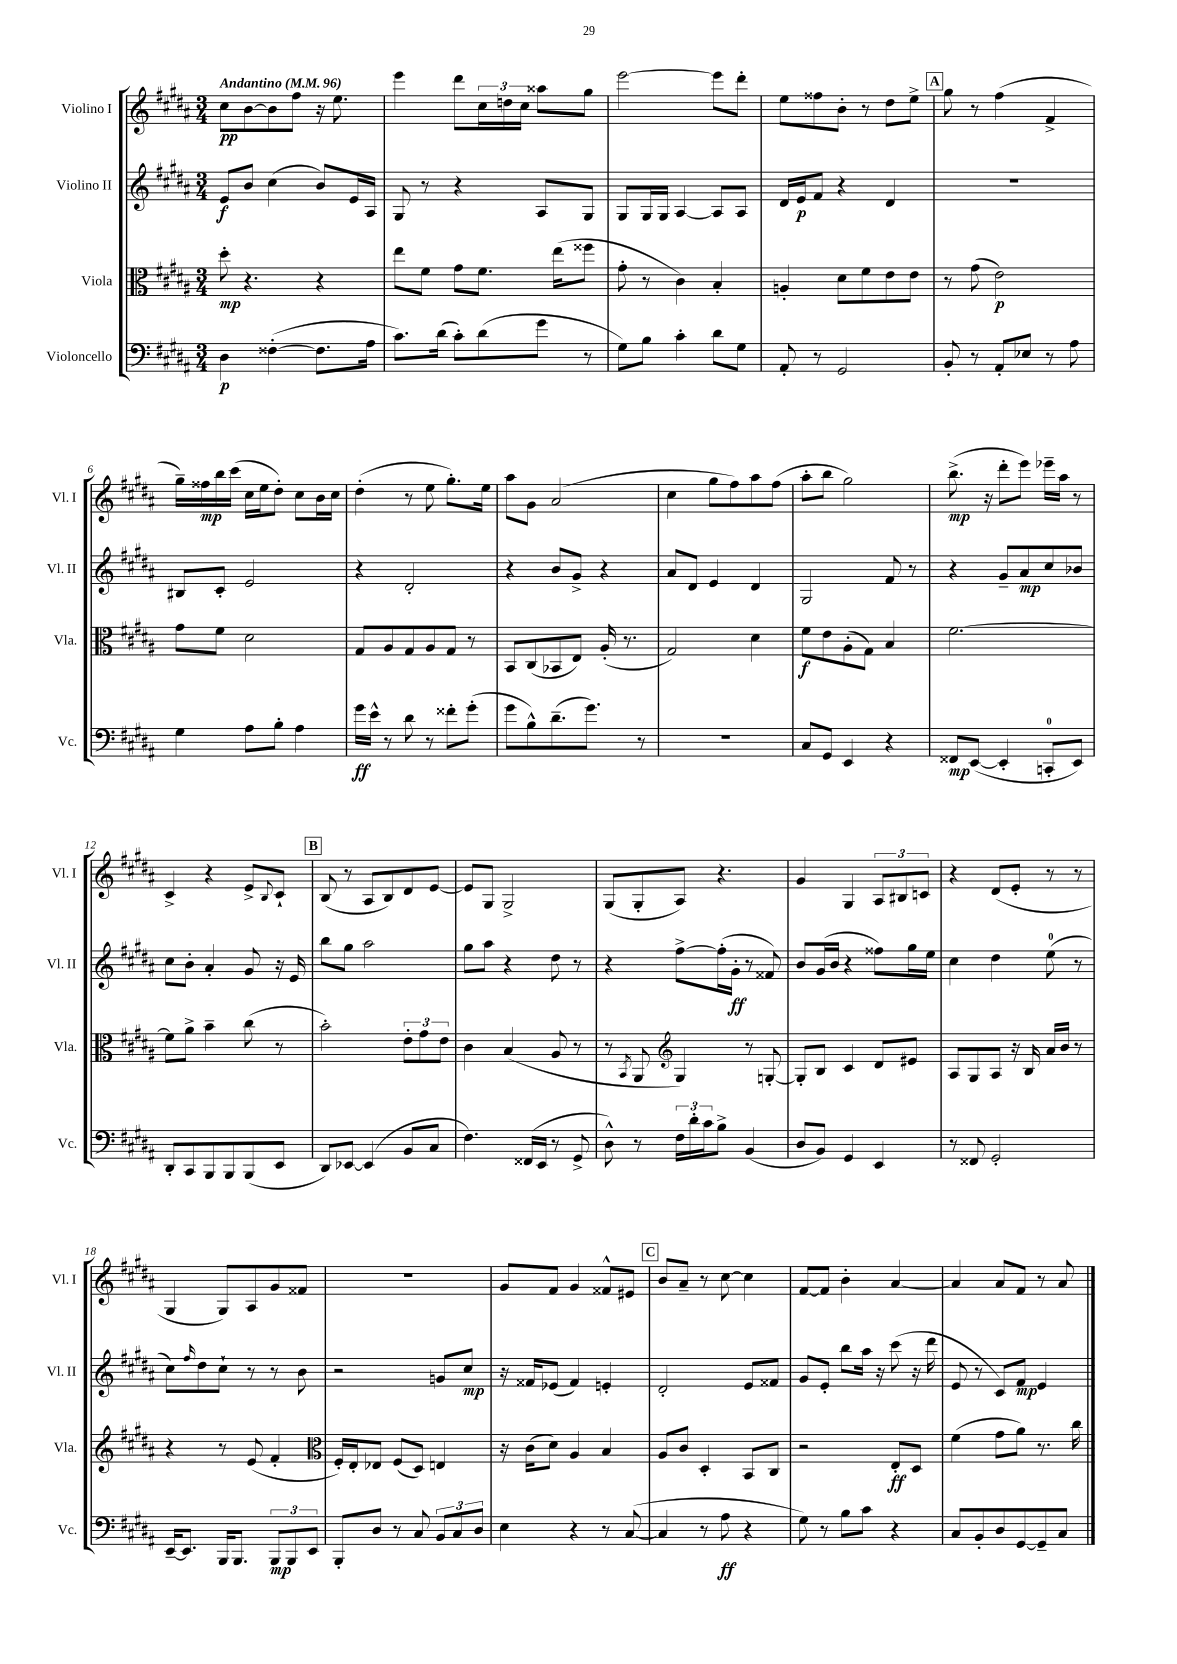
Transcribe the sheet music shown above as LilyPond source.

<<
\new StaffGroup <<
\new Staff = "s0" \with { instrumentName = "Violino I" shortInstrumentName = "Vl. I" } {
    \clef treble \key b \major \numericTimeSignature \time 3/4 \tempo "Andantino" 4 = 96
    cis''8\pp b'8~ b'8 fis''8 r16 e''8. |
    e'''4 dis'''8 \tuplet 3/2 { cis''16 d''16 cis''16 } aisis''8 gis''8 |
    e'''2~ e'''8 dis'''8-. |
    e''8 fisis''8 b'8-. r8 dis''8 e''8-> |
    \mark \markup { \box "A" } gis''8 r8 fis''4( fis'4-> |
    gis''16--) fisis''16\mp b''16 cis'''16( cis''16 e''16 dis''8-.) cis''8 b'16 cis''16 |
    dis''4-.( r8 e''8 gis''8.-.) e''16 |
    ais''8 gis'8 ais'2( |
    cis''4 gis''8 fis''8) ais''8 fis''8( |
    ais''8-. b''8 gis''2) |
    b''8.->\mp( r16 dis'''8-. e'''8) ees'''16-- ais''16 r8 |
    cis'4-> r4 e'8-> \appoggiatura { b8 } cis'8-! |
    \mark \markup { \box "B" } b8( r8 ais8 b8) dis'8 e'8~ |
    e'8 gis8 gis2-> |
    gis8( gis8-. ais8) r4. |
    gis'4 gis4 \tuplet 3/2 { ais8 bis8 c'8 } |
    r4 dis'8( e'8-. r8 r8 |
    gis4 gis8) ais8 gis'8 fisis'8 |
    R2. |
    gis'8 fis'8 gis'4 fisis'8-^ eis'8 |
    \mark \markup { \box "C" } b'8 ais'8-- r8 cis''8~ cis''4 |
    fis'8~ fis'8 b'4-. ais'4~ |
    ais'4 ais'8 fis'8 r8 ais'8 \bar "|." |
}
\new Staff = "s1" \with { instrumentName = "Violino II" shortInstrumentName = "Vl. II" } {
    \clef treble \key b \major \numericTimeSignature \time 3/4
    e'8\f b'8 cis''4( b'8) e'16 ais16 |
    gis8 r8 r4 ais8 gis8 |
    gis8 gis16 gis16 ais4~ ais8 ais8 |
    dis'16 e'16\p fis'8 r4 dis'4 |
    \mark \markup { \box "A" } R2. |
    bis8 cis'8-. e'2 |
    r4 dis'2-. |
    r4 b'8 gis'8-> r4 |
    ais'8 dis'8 e'4 dis'4 |
    gis2 fis'8 r8 |
    r4 gis'8-- ais'8\mp cis''8 bes'8 |
    cis''8 b'8-. ais'4-. gis'8 r16 e'16 |
    \mark \markup { \box "B" } b''8 gis''8 ais''2 |
    gis''8 ais''8 r4 dis''8 r8 |
    r4 fis''8~-> fis''16-.( gis'16-.\ff r8 fisis'8) |
    b'8 gis'16( b'16 r4 fisis''8) gis''16 e''16 |
    cis''4 dis''4 e''8-0( r8 |
    cis''8) \grace { fis''16 } dis''8 cis''8-! r8 r8 b'8 |
    r2 g'8 cis''8\mp |
    r16 fisis'16 ees'8( fisis'4) e'4-. |
    \mark \markup { \box "C" } dis'2-. e'8 fisis'8 |
    gis'8 e'8-. b''8 ais''16 r16 cis'''8( r16 dis'''16 |
    e'8 r8 cis'8) fis'8\mp e'4 \bar "|." |
}
\new Staff = "s2" \with { instrumentName = "Viola" shortInstrumentName = "Vla." } {
    \clef alto \key b \major \numericTimeSignature \time 3/4
    dis''8-.\mp r4. r4 |
    e''8 fis'8 gis'8 fis'8. e''16( fisis''8 |
    gis'8-. r8 cis'4) b4-. |
    a4-. dis'8 fis'8 e'8 e'8 |
    \mark \markup { \box "A" } r8 gis'8( e'2\p) |
    gis'8 fis'8 dis'2 |
    gis8 ais8 gis8 ais8 gis8 r8 |
    b,8 cis8( bes,8 e8) ais16-.( r8. |
    gis2) dis'4 |
    fis'8\f e'8 ais8-.( gis8) b4 |
    fis'2.~ |
    fis'8 ais'8-> b'4-- cis''8( r8 |
    \mark \markup { \box "B" } b'2-.) \tuplet 3/2 { e'8-. gis'8 e'8 } |
    cis'4 b4( ais8 r8 |
    r8 \acciaccatura { b,8 } ais,8 \clef treble gis4) r8 g8~-. |
    g8-. b8 cis'4 dis'8 eis'8 |
    ais8 gis8 ais8 r16 b16 ais'16 b'16 r8 |
    r4 r8 e'8( fis'4-. |
    \clef alto fis16-.) e16-. ees8 fis8( dis8) e4 |
    r16 cis'16( dis'8) ais4 b4 |
    \mark \markup { \box "C" } ais8 cis'8 dis4-. b,8 cis8 |
    r2 e8-.\ff dis8 |
    fis'4( gis'8 ais'8) r8. cis''16 \bar "|." |
}
\new Staff = "s3" \with { instrumentName = "Violoncello" shortInstrumentName = "Vc." } {
    \clef bass \key b \major \numericTimeSignature \time 3/4
    dis4\p fisis4~-.( fisis8. ais16 |
    cis'8.) dis'16( cis'8-.) dis'8( gis'8 r8 |
    gis8) b8 cis'4-. dis'8 gis8 |
    ais,8-. r8 gis,2 |
    \mark \markup { \box "A" } b,8-. r8 ais,8-. ees8 r8 ais8 |
    gis4 ais8 b8-. ais4 |
    gis'16\ff e'16-^ r8 dis'8 r8 fisis'8-. gis'8-.( |
    gis'8 b8-^) dis'8.--( gis'8.) r8 |
    R2. |
    cis8 gis,8 e,4 r4 |
    fisis,8\mp e,8~( e,4-. c,8-0-. e,8) |
    dis,8-. cis,8 b,,8 b,,8 b,,8( e,8 |
    \mark \markup { \box "B" } dis,8) ees,8~ ees,4( b,8 cis8 |
    fis4.) fisis,16( e,16 r8 gis,8-> |
    dis8-^) r8 \tuplet 3/2 { fis16 dis'16-. cis'16 } b8-> b,4( |
    dis8 b,8) gis,4 e,4 |
    r8 fisis,8 gis,2-. |
    e,16~-- e,8. b,,16 b,,8. \tuplet 3/2 { b,,8\mp b,,8 e,8 } |
    b,,8-. dis8 r8 cis8 \tuplet 3/2 { b,8 cis8 dis8 } |
    e4 r4 r8 cis8~( |
    \mark \markup { \box "C" } cis4 r8 ais8\ff r4 |
    gis8) r8 b8 cis'8 r4 |
    cis8 b,8-. dis8 gis,8~ gis,8-- cis8 \bar "|." |
}
>>
>>
